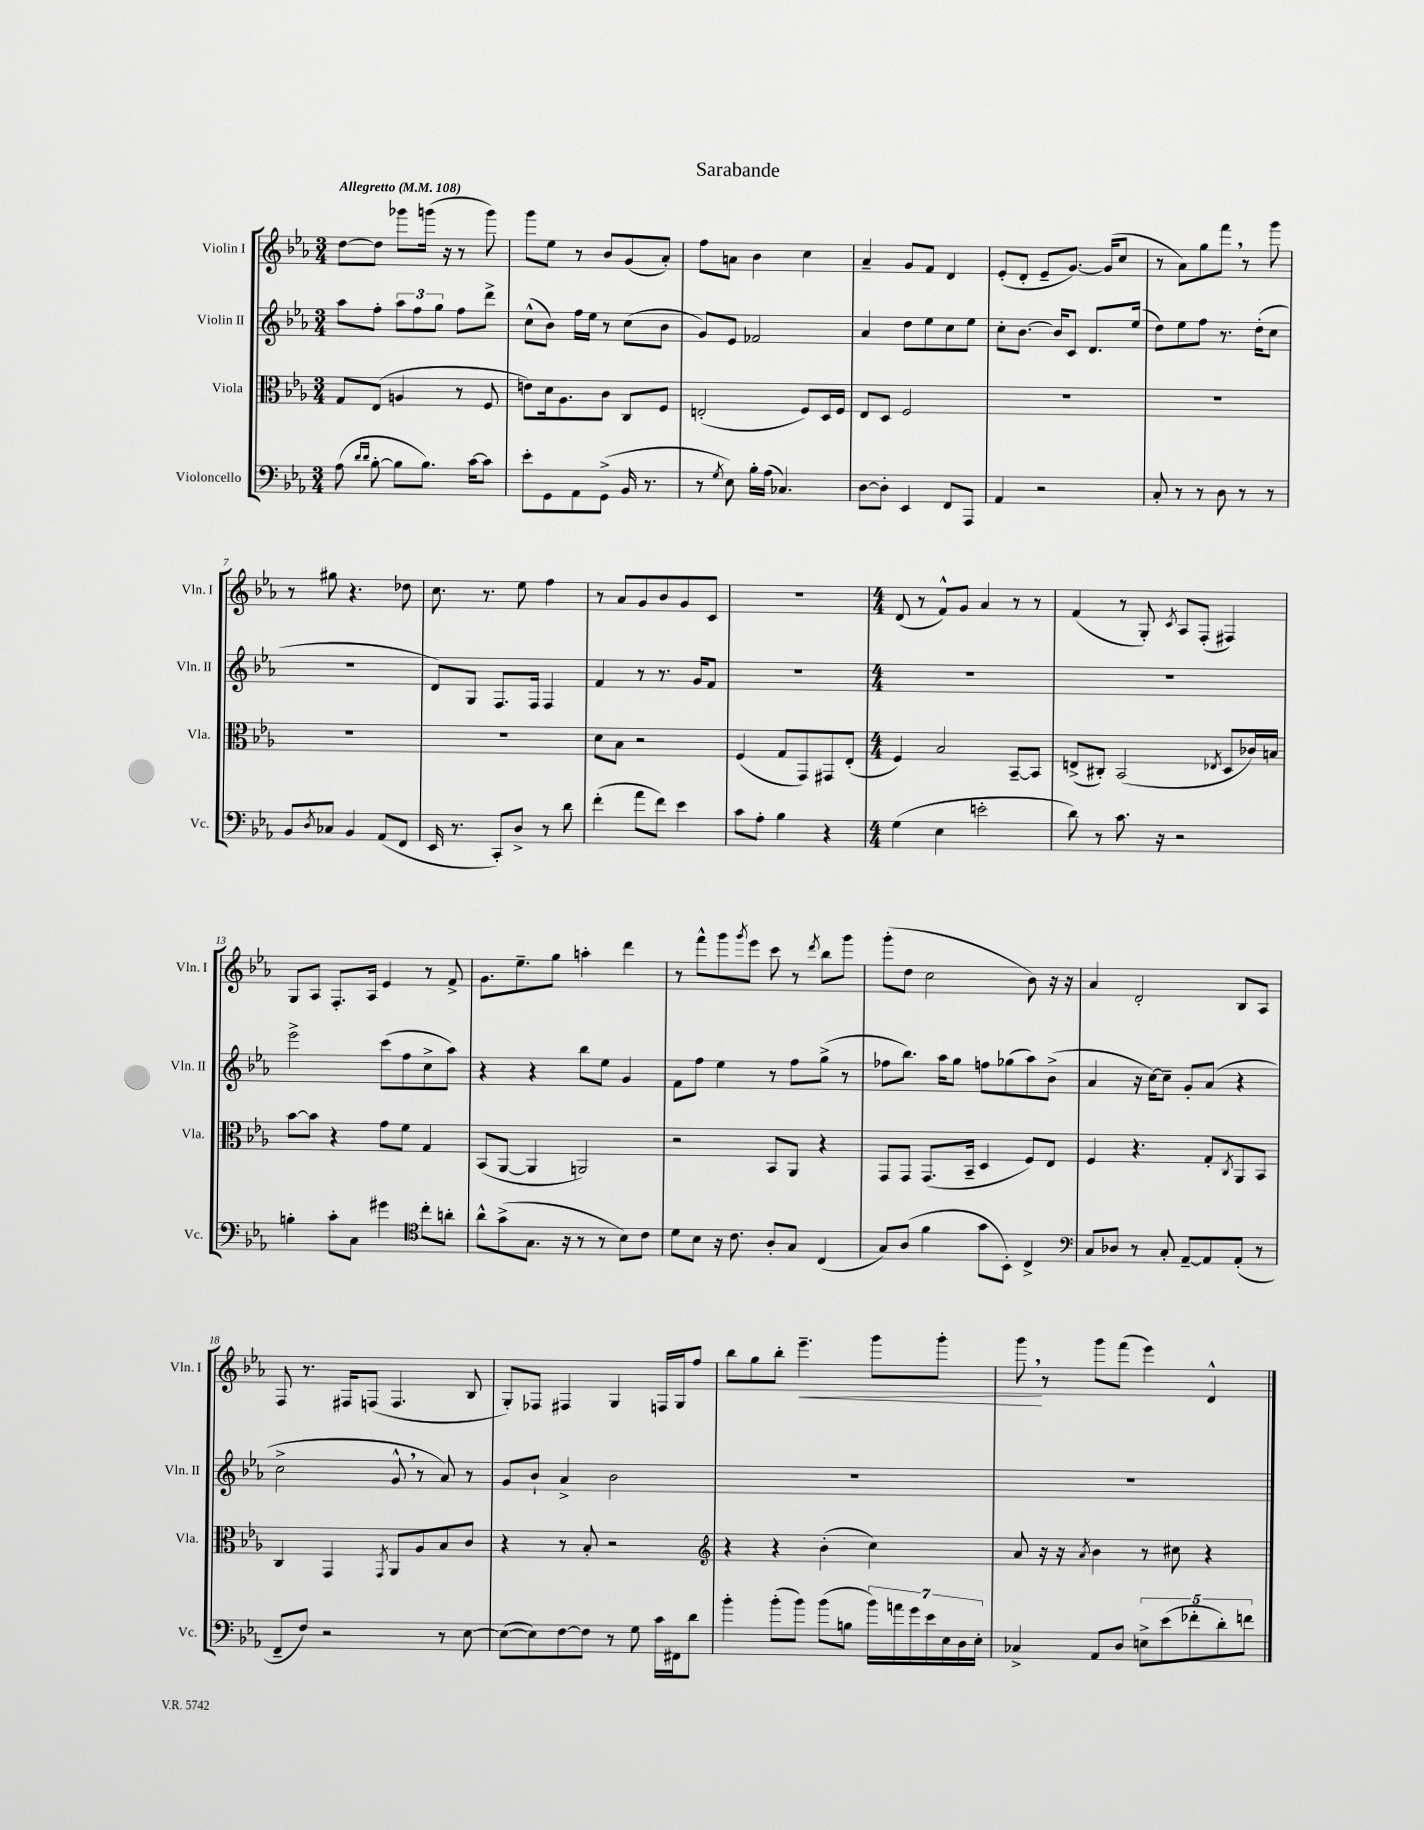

**kern	**kern	**kern	**kern	**dynam
*part4	*part3	*part2	*part1	*part1
*staff4	*staff3	*staff2	*staff1	*staff1
*I"Violoncello	*I"Viola	*I"Violin II	*I"Violin I	*
*I'Vc.	*I'Vla.	*I'Vln. II	*I'Vln. I	*
*clefF4	*clefC3	*clefG2	*clefG2	*
*k[b-e-a-]	*k[b-e-a-]	*k[b-e-a-]	*k[b-e-a-]	*
*M3/4	*M3/4	*M3/4	*M3/4	*
*MM108	*MM108	*MM108	*MM108	*
=1	=1	=1	=1	=1
!	!	!	!LO:TX:a:B:t=Allegretto	!
(8A-\	8G/L	8aa-\L	[8dd\L	.
16qqd/LL	.	.	.	.
16qqd/JJ	.	.	.	.
[8B-'\	(8E-/J	8ff'\J	8dd\J]	.
8B-\L]	4An/	12aa-\L	8ggg-X\L	.
.	.	12ff\	.	.
8.B-\J)	.	.	(16gggn\Jk	.
.	.	12gg\J	.	.
.	.	.	16r	.
.	8r	8ff\L	8r	.
[16c\KL	.	.	.	.
8c\J]	8F/	8ddd^\J	8ggg\)	.
=2	=2	=2	=2	=2
8e-'\L	8en\L)	(8cc^^\L	8ggg\L	.
8GG\	16d\k	8b-\J)	8ee-\J	.
.	8.A-\	.	.	.
8AA-\	.	16ff\LL	8r	.
.	.	16ee-\JJ	.	.
(8GG^\J	8c\J	8r	8b-/L	.
16BB-/	8C/L	(8cc\L	(8g/	.
8.r	.	.	.	.
.	8F/J	8b-\J	8a-'/J)	.
=3	=3	=3	=3	=3
8r	(2En'/	8g/L)	8ff\L	.
8qG/	.	.	.	.
8E-\)	.	8e-/J	8an\J	.
16B-'\LL	.	2f-X/	4b-\	.
(16A-\JJ	.	.	.	.
4.C-X/)	.	.	.	.
.	8F/L)	.	4cc\	.
.	16D/L	.	.	.
.	16F/JJ	.	.	.
=4	=4	=4	=4	=4
[8D\L	8E-/L	4a-/	4a-~/	.
8D'\J]	8D/J	.	.	.
4EE-/	2F/	8dd\L	8g/L	.
.	.	8ee-\	8f/J	.
8FF/L	.	8cc\	4d/	.
8AAA-/J	.	8ee-\J	.	.
=5	=5	=5	=5	=5
4AA-/	2.r	8cc'\L	(8e-'/L	.
.	.	[8.b-\J	8d'/J	.
2r	.	.	8e-~/L	.
.	.	16b-/KL]	.	.
.	.	8c/J	[8.g/J)	.
.	.	8.d/L	.	.
.	.	.	(16g/KL]	.
.	.	.	8cc/J	.
.	.	(16ee-/Jk	.	.
=6	=6	=6	=6	=6
8C'/	2.r	8dd\L)	8r	.
8r	.	8ee-\	8a-\L)	.
8r	.	8ff\J	8gg\	.
8D\	.	8.r	8fff,\J	.
8r	.	.	8r	.
.	.	(16dd'\KL	.	.
8r	.	8cc\J	8ggg\	.
!!LO:LB:g=z
=7	=7	=7	=7	=7
8BB-/L	2.r	2.r	8r	.
8qD/	.	.	.	.
8C-X/J	.	.	8gg#X\	.
4BB-/	.	.	4.r	.
(8AA-/L	.	.	.	.
8FF/J	.	.	8dd-X\	.
=8	=8	=8	=8	=8
16EE-/	2.r	8d/L)	8.cc\	.
8.r	.	.	.	.
.	.	8G/J	.	.
.	.	.	8.r	.
8CC'/L)	.	8.F/L	.	.
8D^/J	.	.	8ee-\	.
.	.	16F/Jk	.	.
8r	.	4F/	4ff\	.
8d\	.	.	.	.
=9	=9	=9	=9	=9
(4f'\	8d\L	4f/	8r	.
.	8B-\J	.	8a-/L	.
8a-\L	2r	8r	8g/	.
8f\J)	.	8.r	8b-/	.
4e-\	.	.	8g/	.
.	.	16g/KL	.	.
.	.	8f/J	8c/J	.
=10	=10	=10	=10	=10
8c\L	(4F/	2.r	2.r	.
8A-'\J	.	.	.	.
4B-\	8G/L	.	.	.
.	8GG/)	.	.	.
4r	8GG#X/	.	.	.
.	(8E-'/J	.	.	.
=11	=11	=11	=11	=11
*M4/4	*M4/4	*M4/4	*M4/4	*
(4G\	4F/)	1r	(8d/	.
.	.	.	8r	.
4E-\	2B-/	.	8f^^/L)	.
.	.	.	8g/J	.
2en'\	.	.	4a-/	.
.	[8BB-~/L	.	8r	.
.	8BB-/J]	.	8r	.
=12	=12	=12	=12	=12
8d\)	(8En^/L	1r	(4f/	.
8r	8C#X'/J)	.	.	.
8.c\	(2BB-/	.	8r	.
.	.	.	8G'/)	.
16r	.	.	.	.
.	.	.	8qc/	.
2r	.	.	8A-/L	.
.	.	.	(8F'/J	.
.	8qE-X/	.	.	.
.	8D/L	.	4F#X/)	.
.	16c-X/L)	.	.	.
.	16Bn/JJ	.	.	.
!!LO:LB:g=z
=13	=13	=13	=13	=13
4Bn'\	[8b-\L	2eee-^\	8G/L	.
.	8b-\J]	.	8A-/J	.
8c'\L	4r	.	8.F'/L	.
8C\J	.	.	.	.
.	.	.	16A-/Jk	.
4g#X\	8g\L	(8ccc\L	4e-/	.
.	8f\J	8ff\	.	.
*clefC4	*	*	*	*
8cc'\L	4G/	8cc^\	8r	.
8an'\J	.	8aa-\J)	8f^/	.
=14	=14	=14	=14	=14
8a-^^\L	(8BB-/L	4r	8.g\L	.
(8g^\	[8AA-/J	.	.	.
.	.	.	8.ee-~\	.
8.G\J	4AA-/]	4r	.	.
.	.	.	8gg\J	.
16r	.	.	.	.
8r	2AAn/)	8bb-\L	4aan'\	.
8r	.	8ee-\J	.	.
8B-\L)	.	4g/	4ddd\	.
8c\J	.	.	.	.
=15	=15	=15	=15	=15
8d\L	2r	8f\L	8r	.
8B-\J	.	8ff\J	8fff^^\L	.
16r	.	4ee-\	8ggg\	.
8.c\	.	.	.	.
.	.	.	8qggg/	.
.	.	.	8eee-\J	.
8A-'/L	8BB-/L	8r	8ccc\	.
8G/J	8AA-/J	8ff\L	8r	.
.	.	.	8qddd/	.
(4C/	4r	(8gg^\J	8bb-\L	.
.	.	8r	8ggg\J	.
=16	=16	=16	=16	=16
8G/L)	8GG/L	8ff-X\L	(8ggg'\L	.
(8A-/J	8GG/J	8.bb-\J)	8dd\J	.
4f\	(8.GG/L	.	2cc\	.
.	.	16aa-\KL	.	.
.	.	8gg\J	.	.
.	16BB-~/Jk	.	.	.
8g\L	4D/	8ffn\L	.	.
8BB-'\J)	.	(8gg-X\	.	.
4C^/	8F/L)	8aa-\)	8b-\)	.
.	8E-/J	(8b-^\J	16r	.
.	.	.	16r	.
=17	=17	=17	=17	=17
*clefF4	*	*	*	*
8C/L	4F/	4a-/	4a-/	.
8D-X/J	.	.	.	.
8r	4.r	16r	2d'/	.
.	.	[16cc\KL)	.	.
8C'/	.	8cc~\J]	.	.
[8AA-~/L	.	8g'/L	.	.
8AA-/]	8G'/L	(8a-/J	.	.
.	8qC/	.	.	.
(8AA-'/J	8AA-/	4r	8B-/L	.
8r	8BB-/J	.	8A-/J	.
!!LO:LB:g=z
=18	=18	=18	=18	=18
8FF~/L	4C/	2cc^\	8F/	.
8F/J)	.	.	8.r	.
2r	4GG/	.	.	.
.	.	.	16F#X/KL	.
.	.	.	(8Fn/J	.
.	8qGG/	.	.	.
.	8AA-/L	8g^^,/	4.F/	.
.	8A-/	8r	.	.
8r	8B-/	8a-/)	.	.
[8E-\	8c/J	8r	8B-/	.
=19	=19	=19	=19	=19
(8E-\L_	4r	8g/L	8G'/L)	.
8E-\])	.	8b-`/J	8F-X/J	.
[8F\	8r	4a-^/	4F#X/	.
8F\J]	8B-'/	.	.	.
8r	2r	2b-\	4G/	.
8G\	.	.	.	.
16c\LL	.	.	16Fn/LL	.
16FF#X\J	.	.	16G/J	.
8d\J	.	.	8ff/J	.
=20	=20	=20	=20	=20
*	*clefG2	*	*	*
4b-'\	4r	1r	8bb-\L	.
.	.	.	8gg\	.
(8b-'\L	4r	.	8bb-'\J	.
!	!	!	!	!LO:HP:b
8b-\J)	.	.	4.eee-~\	<
(8b-\L	(4b-'\	.	.	.
8Bn\J	.	.	.	.
28b-\LL)	4cc\)	.	8ggg\L	.
28an\	.	.	.	.
28g\	.	.	.	.
28e-\	.	.	.	.
.	.	.	8ggg'\J	.
28E-\	.	.	.	.
28D\	.	.	.	.
28E-'\JJ	.	.	.	.
=21	=21	=21	=21	=21
4C-X^/	8a-/	1r	8ggg,\	.
.	16r	.	8r	[
.	16r	.	.	.
.	8qa-/	.	.	.
8AA-/L	4b-\	.	8ggg\L	.
8D/J	.	.	(8fff\J	.
10En^\L	8r	.	4eee-\)	.
(10e-\	.	.	.	.
.	8cc#X\	.	.	.
10f-X'\	.	.	.	.
.	4r	.	4d^^/	.
10d'\)	.	.	.	.
10fn\J	.	.	.	.
==	==	==	==	==
*-	*-	*-	*-	*-
